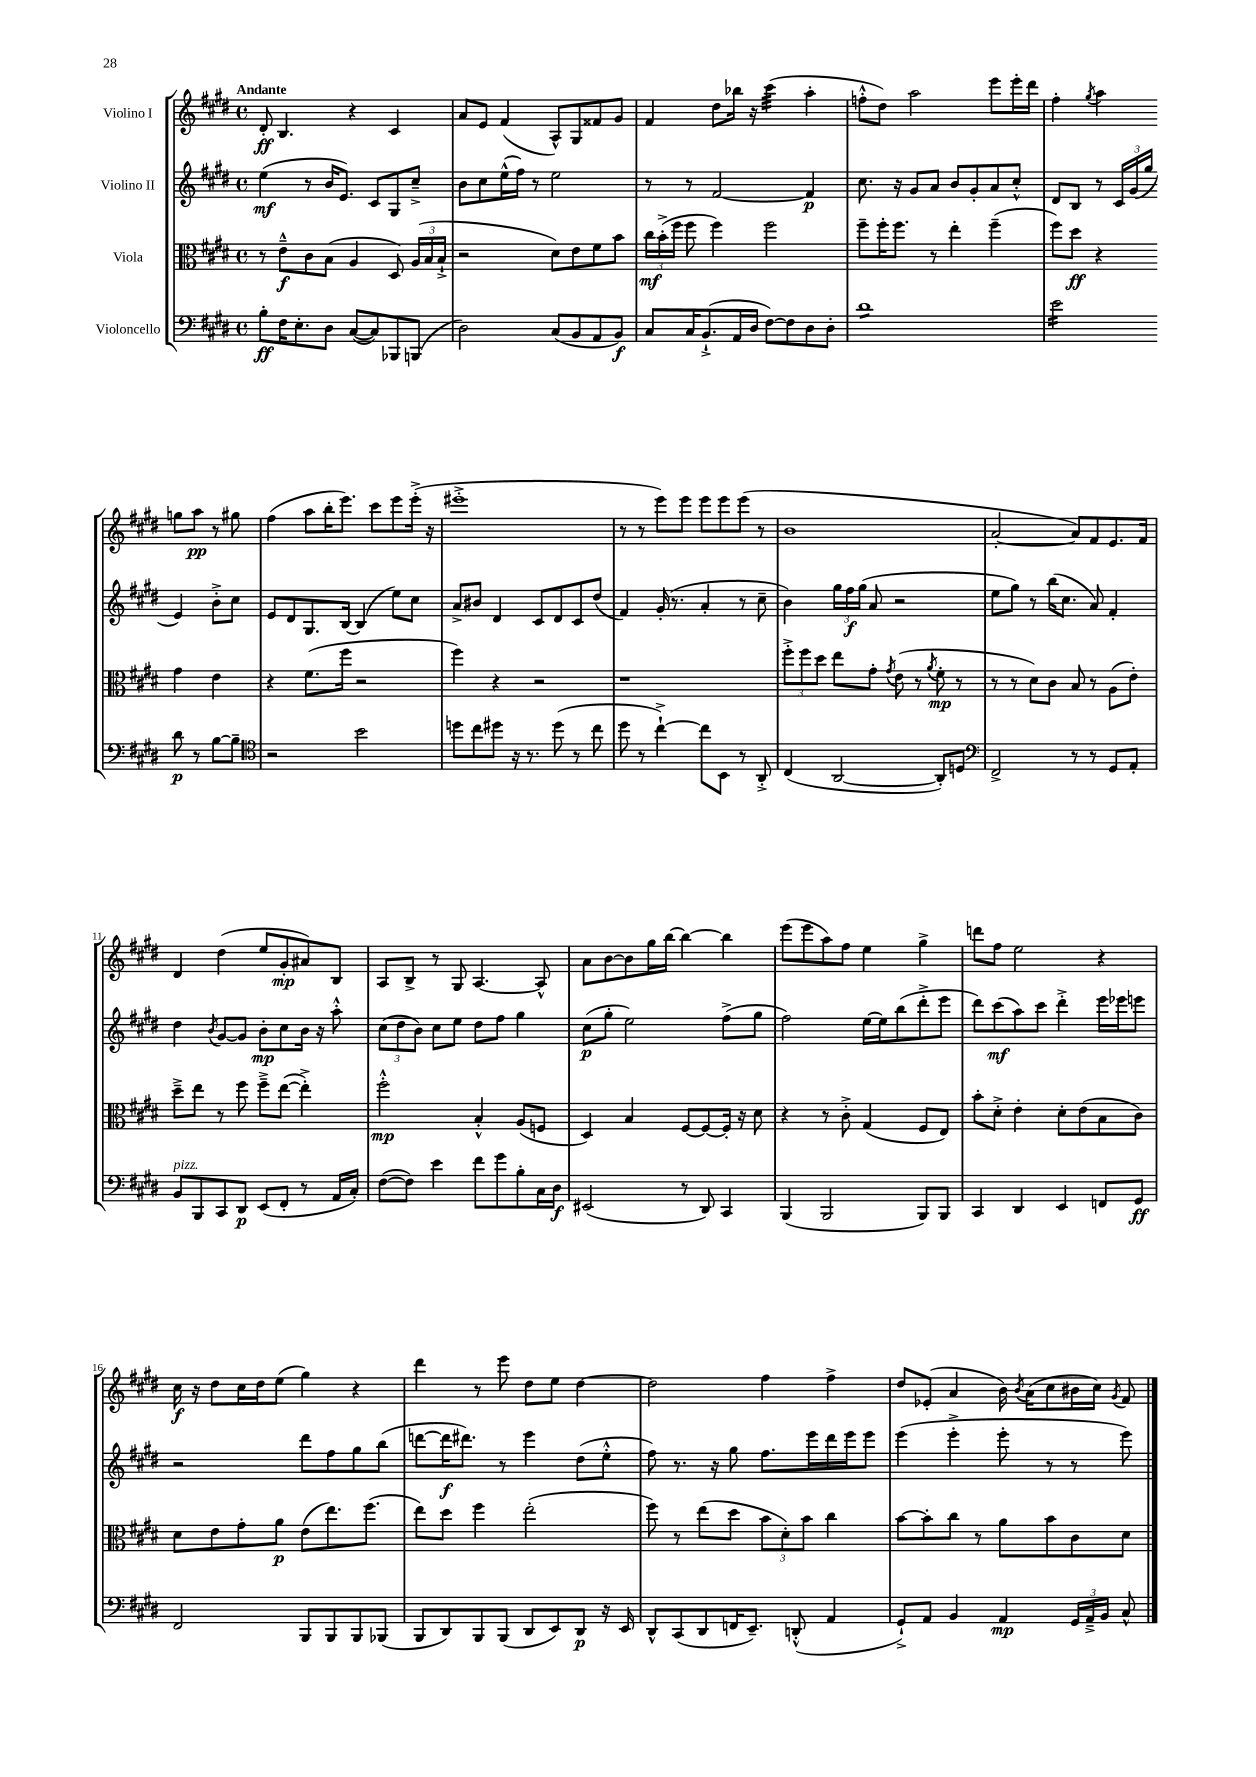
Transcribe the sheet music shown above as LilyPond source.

<<
\new StaffGroup <<
\new Staff = "s0" \with { instrumentName = "Violino I" } {
    \clef treble \key e \major \defaultTimeSignature \time 4/4 \tempo "Andante"
    \autoBeamOff dis'8-.\ff b4. r4 cis'4 |
    a'8[ e'8] fis'4( a8[-^) gis8 fisis'8 gis'8] |
    fis'4 dis''8[ bes''16] r16 cis'''4:32( a''4-. |
    f''8[-.-^ dis''8]) a''2 e'''8[ e'''16-. dis'''16] |
    fis''4-. \acciaccatura { gis''8 } a''4 g''8[ a''8]\pp r8 gis''8 |
    fis''4( a''8[ b''16-. e'''8.]) cis'''8[ e'''8 e'''16]-.->( r16 |
    eis'''1-.-> |
    r8 r8 e'''8[) e'''8] e'''8[ e'''8 e'''8]( r8 |
    b'1 |
    a'2~-. a'8[) fis'8 e'8. fis'16] |
    dis'4 dis''4( e''8[ gis'8-.\mp ais'8) b8] |
    a8[ b8]-> r8 gis8 a4.~ a8-^ |
    a'8[ b'8~ b'8 gis''16 b''16]~ b''4~ b''4 |
    e'''8[( e'''8 a''8) fis''8] e''4 gis''4-> |
    d'''8[ fis''8] e''2 r4 |
    cis''16\f r16 dis''8[ cis''16 dis''16 e''8]( gis''4) r4 |
    dis'''4 r8 e'''8 dis''8[ e''8] dis''4~ |
    dis''2 fis''4 fis''4-> |
    dis''8[ ees'8]-.( a'4 b'16) \acciaccatura { b'8 } a'16[( cis''8 bis'16 cis''16]) \acciaccatura { gis'8 } fis'8 \bar "|." |
}
\new Staff = "s1" \with { instrumentName = "Violino II" } {
    \clef treble \key e \major \defaultTimeSignature \time 4/4
    \autoBeamOff e''4\mf( r8 b'16[ e'8.]) cis'8[ gis8 cis''8]---> |
    b'8[ cis''8 e''16-^( fis''16]) r8 e''2 |
    r8 r8 fis'2~ fis'4\p |
    cis''8. r16 gis'8[ a'8] b'8[ gis'8-. a'8 cis''8]-.-^ |
    dis'8[ b8] r8 \tuplet 3/2 { cis'16[ gis'16( gis''16] } e'4) b'8[-.-> cis''8] |
    e'8[ dis'8 gis8. b16]~ b4( e''8[) cis''8] |
    a'8[-> bis'8] dis'4 cis'8[ dis'8 cis'8 dis''8]( |
    fis'4) gis'16-.( r8. a'4-. r8 cis''8-- |
    b'4) \tuplet 3/2 { gis''16[ fis''16\f gis''16]( } a'8 r2 |
    e''8[ gis''8]) r8 b''16[( cis''8.] a'8) fis'4-. |
    dis''4 \acciaccatura { b'8 } gis'8[~ gis'8] b'8[-.\mp cis''8 b'16] r16 a''8-.-^ |
    \tuplet 3/2 { cis''8[( dis''8 b'8]) } cis''8[ e''8] dis''8[ fis''8] gis''4 |
    cis''8[\p( gis''8]-. e''2) fis''8[->( gis''8] |
    fis''2) e''16[~ e''16 b''8( dis'''8-.-> e'''8] |
    dis'''8[) cis'''8\mf( a''8) cis'''8] dis'''4-.-> e'''16[ ees'''16 e'''8] |
    r2 dis'''8[ fis''8 gis''8 b''8]( |
    d'''8[~ d'''16\f dis'''8.]) r8 e'''4 dis''8[( e''8]-.-^ |
    fis''8) r8. r16 gis''8 fis''8.[ e'''16 dis'''16 e'''16 e'''8] |
    e'''4( e'''4-.-> e'''8-. r8 r8 e'''8) \bar "|." |
}
\new Staff = "s2" \with { instrumentName = "Viola" } {
    \clef alto \key e \major \defaultTimeSignature \time 4/4
    \autoBeamOff r8 e'8[---^\f cis'8 b8]( a4 dis8) \tuplet 3/2 { a16[( b16 b16]-!-> } |
    r2 dis'8[) e'8 fis'8 b'8] |
    \tuplet 3/2 { cis''16[\mf b'16-.->( fis''16] } fis''8 fis''4) fis''2 |
    fis''8[-- fis''16-. fis''8.] r8 e''4-. fis''4--( |
    fis''8[) dis''8]\ff r4 gis'4 e'4 |
    r4 fis'8.[( fis''16] r2 |
    fis''4) r4 r2 |
    r1 |
    \tuplet 3/2 { fis''8[-.-> fis''8 dis''8] } e''8[ gis'8]-. \acciaccatura { gis'8 } e'8( r8 \acciaccatura { a'8 } fis'8-.\mp r8 |
    r8 r8 dis'8[) cis'8] b8 r8 a8[( e'8]-.) |
    dis''8[---> e''8] r8 fis''8 fis''8[---> e''8]~( e''4-.->) |
    fis''2-.-^\mp b4-.-^ a8[( f8] |
    dis4) b4 fis8[~ fis8~ fis16]-. r16 dis'8 |
    r4 r8 cis'8-.-> gis4( fis8[ e8]) |
    b'8[-. dis'8]-.-> e'4-. dis'8[-. e'8( b8 cis'8]) |
    dis'8[ e'8 gis'8-. a'8]\p e'8[( e''8.) fis''8.]( |
    e''8[) dis''8] fis''4 e''2-.( |
    fis''8) r8 e''8[( dis''8] \tuplet 3/2 { b'8[ dis'8-.) b'8] } cis''4 |
    b'8[~ b'8-. cis''8] r8 a'8[ b'8 cis'8 dis'8] \bar "|." |
}
\new Staff = "s3" \with { instrumentName = "Violoncello" } {
    \clef bass \key e \major \defaultTimeSignature \time 4/4
    \autoBeamOff b8[-.\ff fis16 e8.-. dis8] cis8[~( cis8) bes,,8 b,,8]( |
    dis2) cis8[( b,8 a,8 b,8]\f) |
    cis8[ cis16 b,8.-!->( a,16 dis16] fis8[~) fis8 dis8 dis8]-. |
    dis'1:8 |
    e'2:16 dis'8\p r8 b8[~ b8]-- |
    \clef tenor r2 b'2 |
    d''8[ cis''8 dis''8] r16 r8. dis''8( r8 cis''8 |
    dis''8 r8 cis''4~-!->) cis''8[ b,8] r8 a,8-.-> |
    cis4( a,2~ a,8[-.) d8] |
    \clef bass fis,2-> r8 r8 gis,8[ a,8]-. |
    b,8[^\markup { \italic "pizz." } b,,8 cis,8 dis,8]\p e,8[( fis,8]-. r8 a,16[ cis16]-.) |
    fis8[~( fis8]) e'4 fis'8[ gis'8 b8-. cis16 dis16]\f |
    eis,2( r8 dis,8) cis,4 |
    b,,4( b,,2 b,,8[) b,,8] |
    cis,4 dis,4 e,4 f,8[ gis,8]\ff |
    fis,2 b,,8[ b,,8 b,,8 bes,,8]( |
    b,,8[ dis,8) b,,8 b,,8]( dis,8[ e,8) dis,8]\p r16 e,16 |
    dis,8[-^ cis,8( dis,8 f,16 e,8.]--) d,8-.-^( a,4 |
    gis,8[-!->) a,8] b,4 a,4\mp \tuplet 3/2 { gis,16[ a,16---> b,16] } cis8-^ \bar "|." |
}
>>
>>
